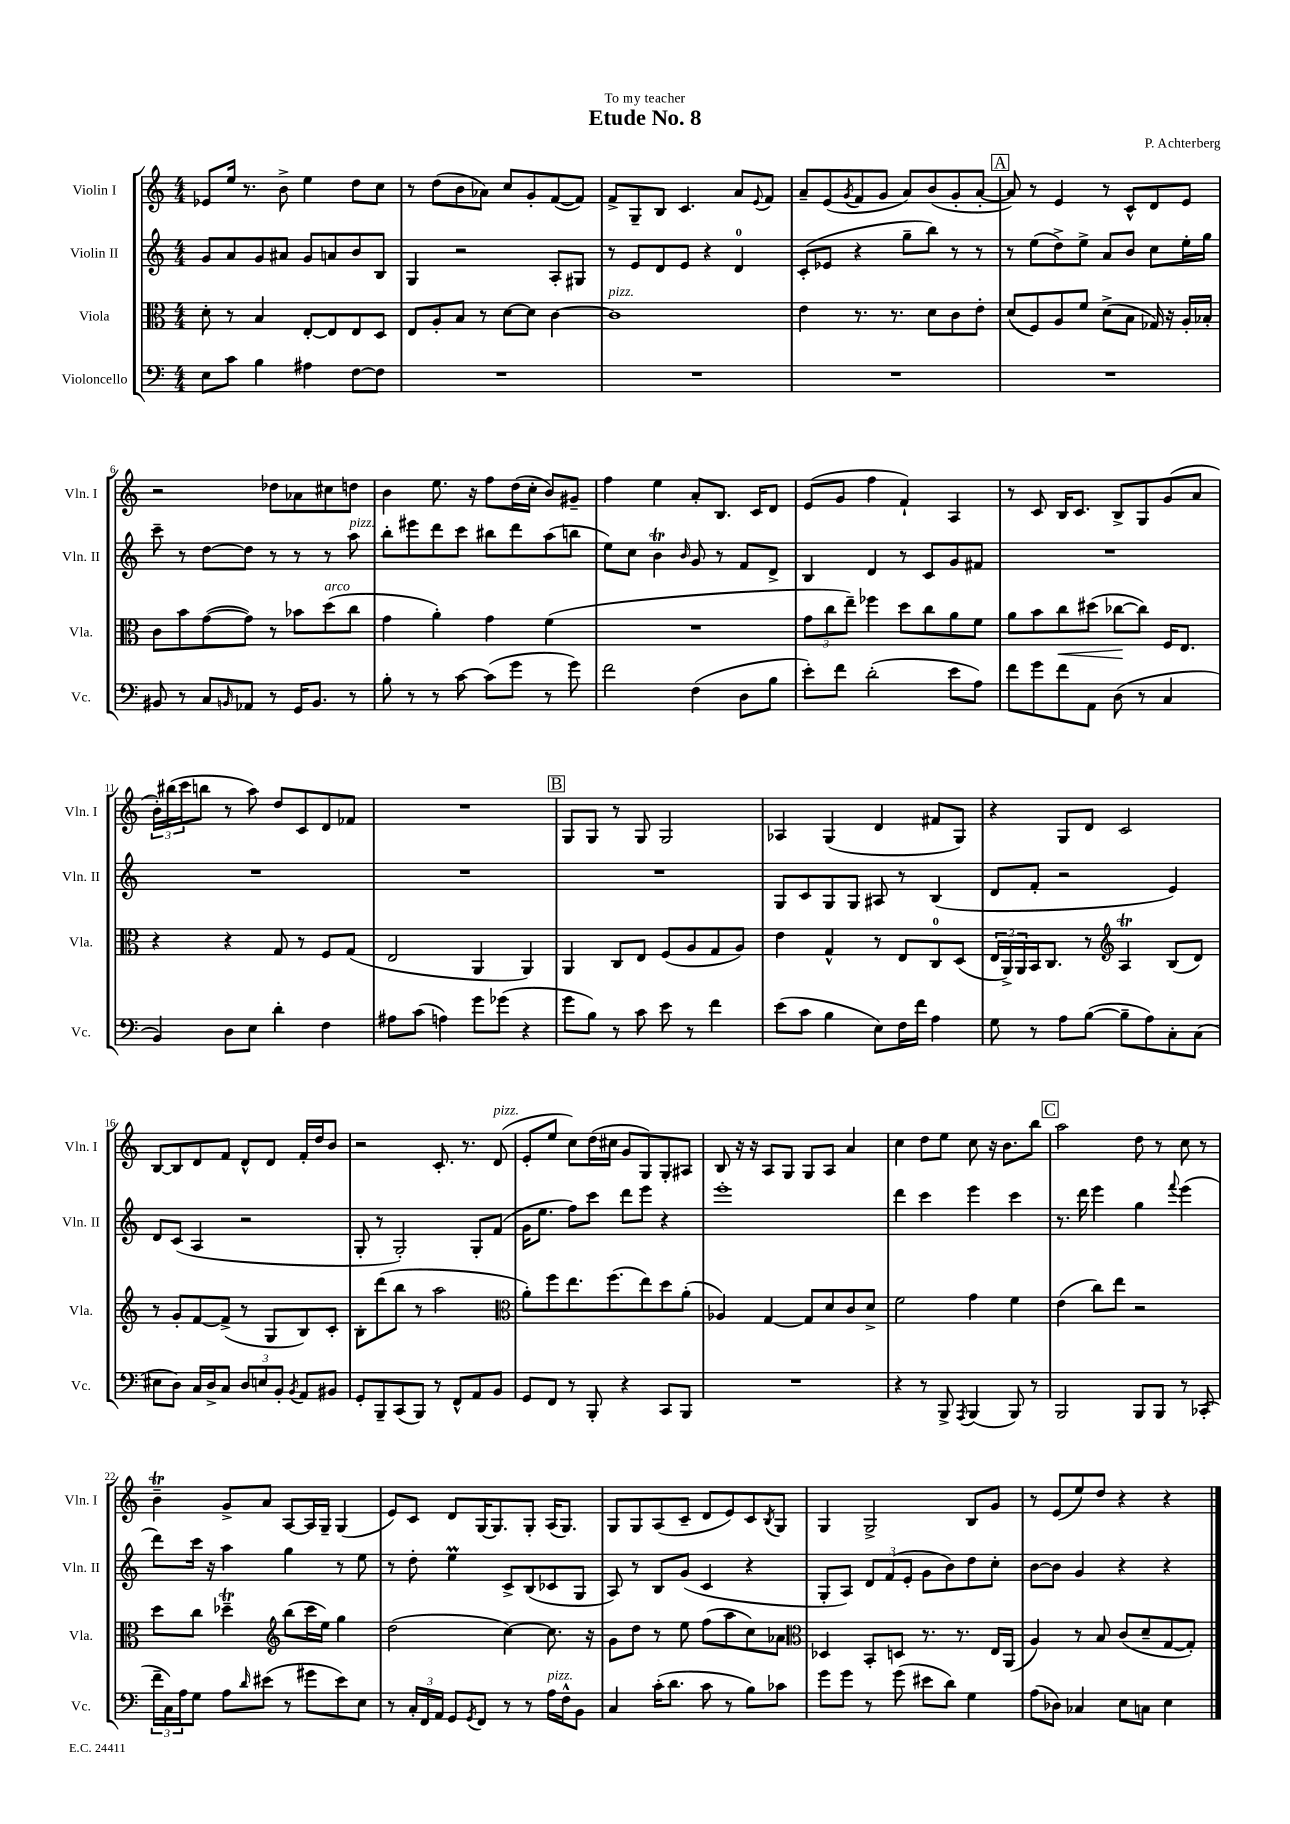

**kern	**kern	**kern	**kern
*staff4	*staff3	*staff2	*staff1
*clefF4	*clefC3	*clefG2	*clefG2
*k[]	*k[]	*k[]	*k[]
*M4/4	*M4/4	*M4/4	*M4/4
8E\L	8d'\	8g/L	8e-/L
8c\J	8r	8a/	16ee/Jk
.	.	.	8.r
4B\	4B/	8g/	.
.	.	8a#/J	8b^\
4A#\	[8E'/L	8g/L	4ee\
.	8E/]	8a/	.
[8F\L	8E/	8b/	8dd\L
8F\]J	8D/J	8B/J	8cc\J
=	=	=	=
1r	8E/L	4G/	8r
.	8A'/	.	(8dd\L
.	8B/J	2r	8b\
.	8r	.	8a-\J)
.	[8d\L	.	8cc/L
.	8d\]J	.	8g'/
.	[4c\	8A'/L	([8f/
.	.	8G#/J	8f/]J)
=	=	=	=
1r	1c]	8r	8f^/L
.	.	8e/L	8G~/
.	.	8d/	8B/J
.	.	8e/J	4.c/
.	.	4r	.
.	.	4d/	8a/L
.	.	.	8qqe/
.	.	.	8f/J
=	=	=	=
1r	4e\	(8c'/L	8a~/L
.	.	8e-/J	(8e/
.	.	.	8qg/
.	8.r	4r	8f/
.	.	.	8g/J
.	8.r	.	.
.	.	8gg~\L	8a/L)
.	8d\L	8bb\J)	(8b/
.	8c\	8r	8g'/
.	8e'\J	8r	[8a'/J
=	=	=	=
1r	(8d/L	8r	8a/])
.	8F/)	(8ee\L	8r
.	8A/	8dd^\)	4e/
.	8f/J	8ee^\J	.
.	(8d^\L	8a/L	8r
.	8B\J	8b/J	8c^^/L
.	16G-/)	8cc\L	8d/
.	16r	.	.
.	16A'/LL	16ee'\L	8e/J
.	16B-'/JJ	16gg\JJ	.
=	=	=	=
8BB#/	8c\L	8ccc~\	2r
8r	8b\	8r	.
8C/L	([8g\	[8dd\L	.
16qqBB/	.	.	.
8AA-/J	8g\]J)	8dd\]J	.
8r	8r	8r	8dd-\L
16GG/LK	8b-\L	8r	8a-\
8.BB/J	.	.	.
.	(8dd\	8r	8cc#\
8r	8cc\J	8aa\	8dd\J
=	=	=	=
8B'\	4g\	8bb'\L	4b\
8r	.	8eee#\	.
8r	4a'\)	8ddd\	8.ee\
[8c\	.	8ccc\J	.
.	.	.	16r
(8c\]L	4g\	8bb#\L	8ff\L
8g\J	.	8ddd\	(16dd\L
.	.	.	16cc'\JJ
8r	(4f\	(8aa\	8b/L)
8g\)	.	8bb\J	8g#~/J
=	=	=	=
2f\	1r	8ee\L)	4ff\
.	.	8cc\J	.
.	.	4b\	4ee\
.	.	16qqb/	.
(4F\	.	8g/	8a'/L
.	.	8r	8.B/J
8D\L	.	8f/L	.
.	.	.	16c/LK
8B\J	.	8d^/J	8d/J
=	=	=	=
8e'\L)	12g\L	4B/	(8e/L
.	12cc\	.	.
8f\J	.	.	8g/J
.	12ee~\J)	.	.
(2d'\	4ff-\	4d/	4ff\
.	8dd\L	8r	4f`/)
.	8cc\	8c/L	.
8e\L	8a\	8g/	4A/
8A\J)	8f\J	8f#/J	.
=	=	=	=
8f\L	8a\L	1r	8r
8g\	8b\	.	8c/
8f\	8cc\	.	16B/LK
.	.	.	8.c/J
8AA\J	(8dd#\J	.	.
(8D\	[8cc-\L	.	8B^/L
8r	8cc-\]J)	.	8G/
4C/	16F/LK	.	(8g/
.	8.E/J	.	.
.	.	.	8a/J
=	=	=	=
4BB/)	4r	1r	24b'\LL)
.	.	.	(24bb#\
.	.	.	24ccc\J
.	.	.	8bb\J
8D\L	4r	.	8r
8E\J	.	.	8aa\)
4d'\	8G/	.	8dd/L
.	8r	.	8c/
4F\	8F/L	.	8d/
.	(8G/J	.	8f-/J
=	=	=	=
8A#\L	2E/	1r	1r
(8c\J	.	.	.
4A\)	.	.	.
8g\L	4AA/	.	.
(8g-\J	.	.	.
4r	4AA/)	.	.
=	=	=	=
8g\L	4AA/	1r	8G/L
8B\J)	.	.	8G/J
8r	8C/L	.	8r
8c\	8E/J	.	8G/
8e\	(8F/L	.	2G/
8r	8A/	.	.
4f\	8G/	.	.
.	8A/J)	.	.
=	=	=	=
(8e\L	4e\	8G/L	4A-/
8c\J	.	8c/	.
4B\	4G^^/	8G/	(4G/
.	.	8G/J	.
8E\L)	8r	8A#/	4d/
16F\L	8E/L	8r	.
16f\JJ	.	.	.
4A\	8C/	(4B/	8f#/L
.	(8D/J	.	8G/J)
=	=	=	=
8G\	24E/LL	8d/L	4r
.	24AA^/)	.	.
.	24AA/	.	.
8r	16BB/J	8f'/J	.
.	8.C/J	.	.
8A\L	.	2r	8G/L
([8B\J	8r	.	8d/J
*	*clefG2	*	*
8B~\]L	4A/	.	2c/
8A\)	.	.	.
8C'\	(8B/L	4e/)	.
(8C\J	8d/J)	.	.
=	=	=	=
8E#\L	8r	8d/L	[8B/L
8D\J)	8g'/L	(8c/J	8B/]
16C/LL	[8f/	4A/	8d/
16D^/J	.	.	.
8C/J	(8f^/]J	.	8f/J
12D/L	8r	2r	8d^^/L
12E/	.	.	.
.	8G/L	.	8d/J
12BB'/J	.	.	.
8qBB/	.	.	.
8AA/L	8B/)	.	16f'/LL
.	.	.	16dd/J
8BB#/J	8c'/J	.	8b/J
=	=	=	=
8GG'/L	8B'\L	8G'/	2r
8BBB~/	(8ddd\	8r	.
(8CC/	8bb\J	2G'/)	.
8BBB/J)	8r	.	.
8r	2aa\	.	8.c'/
8FF^^/L	.	.	.
.	.	.	8.r
8AA/	.	8G'/L	.
8BB/J	.	(8f/J	(8d/
=	=	=	=
*	*clefC3	*	*
8GG/L	8a'\L)	16g\LK	8e'/L
.	.	8.ee\J	.
8FF/J	8ff\	.	8ee/J
8r	8.ee\	8ff\L)	8cc\L)
8BBB'/	.	8ccc\J	(16dd\L
.	(8.ff\	.	16cc#\JJ
4r	.	8ddd\L	8g/L
.	8ee\)	8eee\J	8G/)
8CC/L	8dd\	4r	8G'/
8BBB/J	(8a'\J	.	8A#/J
=	=	=	=
1r	4A-/)	1eee'	8B/
.	.	.	16r
.	.	.	16r
.	[4G/	.	8A/L
.	.	.	8G/J
.	8G/]L	.	8G/L
.	8d/	.	8A/J
.	8c/	.	4a/
.	8d^/J	.	.
=	=	=	=
4r	2f\	4ddd\	4cc\
8r	.	4ccc\	8dd\L
8BBB^/	.	.	8ee\J
8qAAA/	.	.	.
(4BBB/	4g\	4eee\	8cc\
.	.	.	16r
.	.	.	8.b\L
8BBB/)	4f\	4ccc\	.
8r	.	.	8bb\J
=	=	=	=
2BBB/	(4e\	8.r	2aa\
.	.	16ddd\	.
.	8cc\L)	4eee\	.
.	8ee\J	.	.
8BBB/L	2r	4gg\	8dd\
8BBB/J	.	.	8r
.	.	8qqfff/	.
8r	.	(4eee\	8cc\
(8CC-'/	.	.	8r
=	=	=	=
24f~\LL	8dd\L	8ddd\L)	4b~\
24C\)	.	.	.
24A\J	.	.	.
8G\J	8cc\J	16ccc\Jk	.
.	.	16r	.
8A\L	4dd-~\	4aa\	8g^/L
16qqd/	.	.	.
(8e#\J	.	.	8a/J
*	*clefG2	*	*
8r	(8bb\L	4gg\	[8A/L
8g#\L	16ccc\L	.	16A/]L
.	16ee\JJ)	.	16G~/JJ
8e#\)	4gg\	8r	(4G/
8E\J	.	8ee\	.
=	=	=	=
8r	(2dd\	8r	8e/L)
24C'/LL	.	8dd'\	8c/J
24FF/	.	.	.
24AA/JJ	.	.	.
8GG/L	.	4ee\	8d/L
8qGG/	.	.	.
8FF/J	.	.	[16G/K
.	.	.	8.G/]
8r	[4cc\)	8c^/L	.
8r	.	(8B/	8G'/J
16A\LL	8.cc\]	8c-/	(16A/LK
16F^^\J	.	.	8.G/J)
8BB\J	.	8G/J	.
.	16r	.	.
=	=	=	=
4C/	8g\L	8A/)	8G/L
.	8dd\J	8r	8G/
(16c'\LK	8r	8B/L	(8A/
8.d\J	.	.	.
.	8ee\	(8g/J	8c~/J
8c\	(8ff\L	4c/	8d/L
8r	8aa\	.	8e/)
8B\L)	8cc\)	4r	8c/
.	.	.	8qB/
8c-\J	8a-\J	.	8G/J
=	=	=	=
*	*clefC3	*	*
8g\L	4D-/	8G'/L	4G/
8g\J	.	8A/J)	.
8r	8BB'/L	12d/L	2G^/
.	.	(12f/	.
(8g\	8D/J	.	.
.	.	12e'/J	.
8e#\L	8.r	8g\L	.
8d\J)	.	8b\)	.
.	8.r	.	.
4G\	.	8dd\	8B/L
.	16E/LL	8cc'\J	8g/J
.	(16AA/JJ	.	.
=	=	=	=
(8A\L	4A/)	[8b\L	8r
8D-\J)	.	8b\]J	(8e/L
4C-/	8r	4g/	8ee/)
.	8B/	.	8dd/J
8E\L	(8c/L	4r	4r
8C\J	8d~/	.	.
4E\	[8G/	4r	4r
.	8G'/]J)	.	.
==	==	==	==
*-	*-	*-	*-
